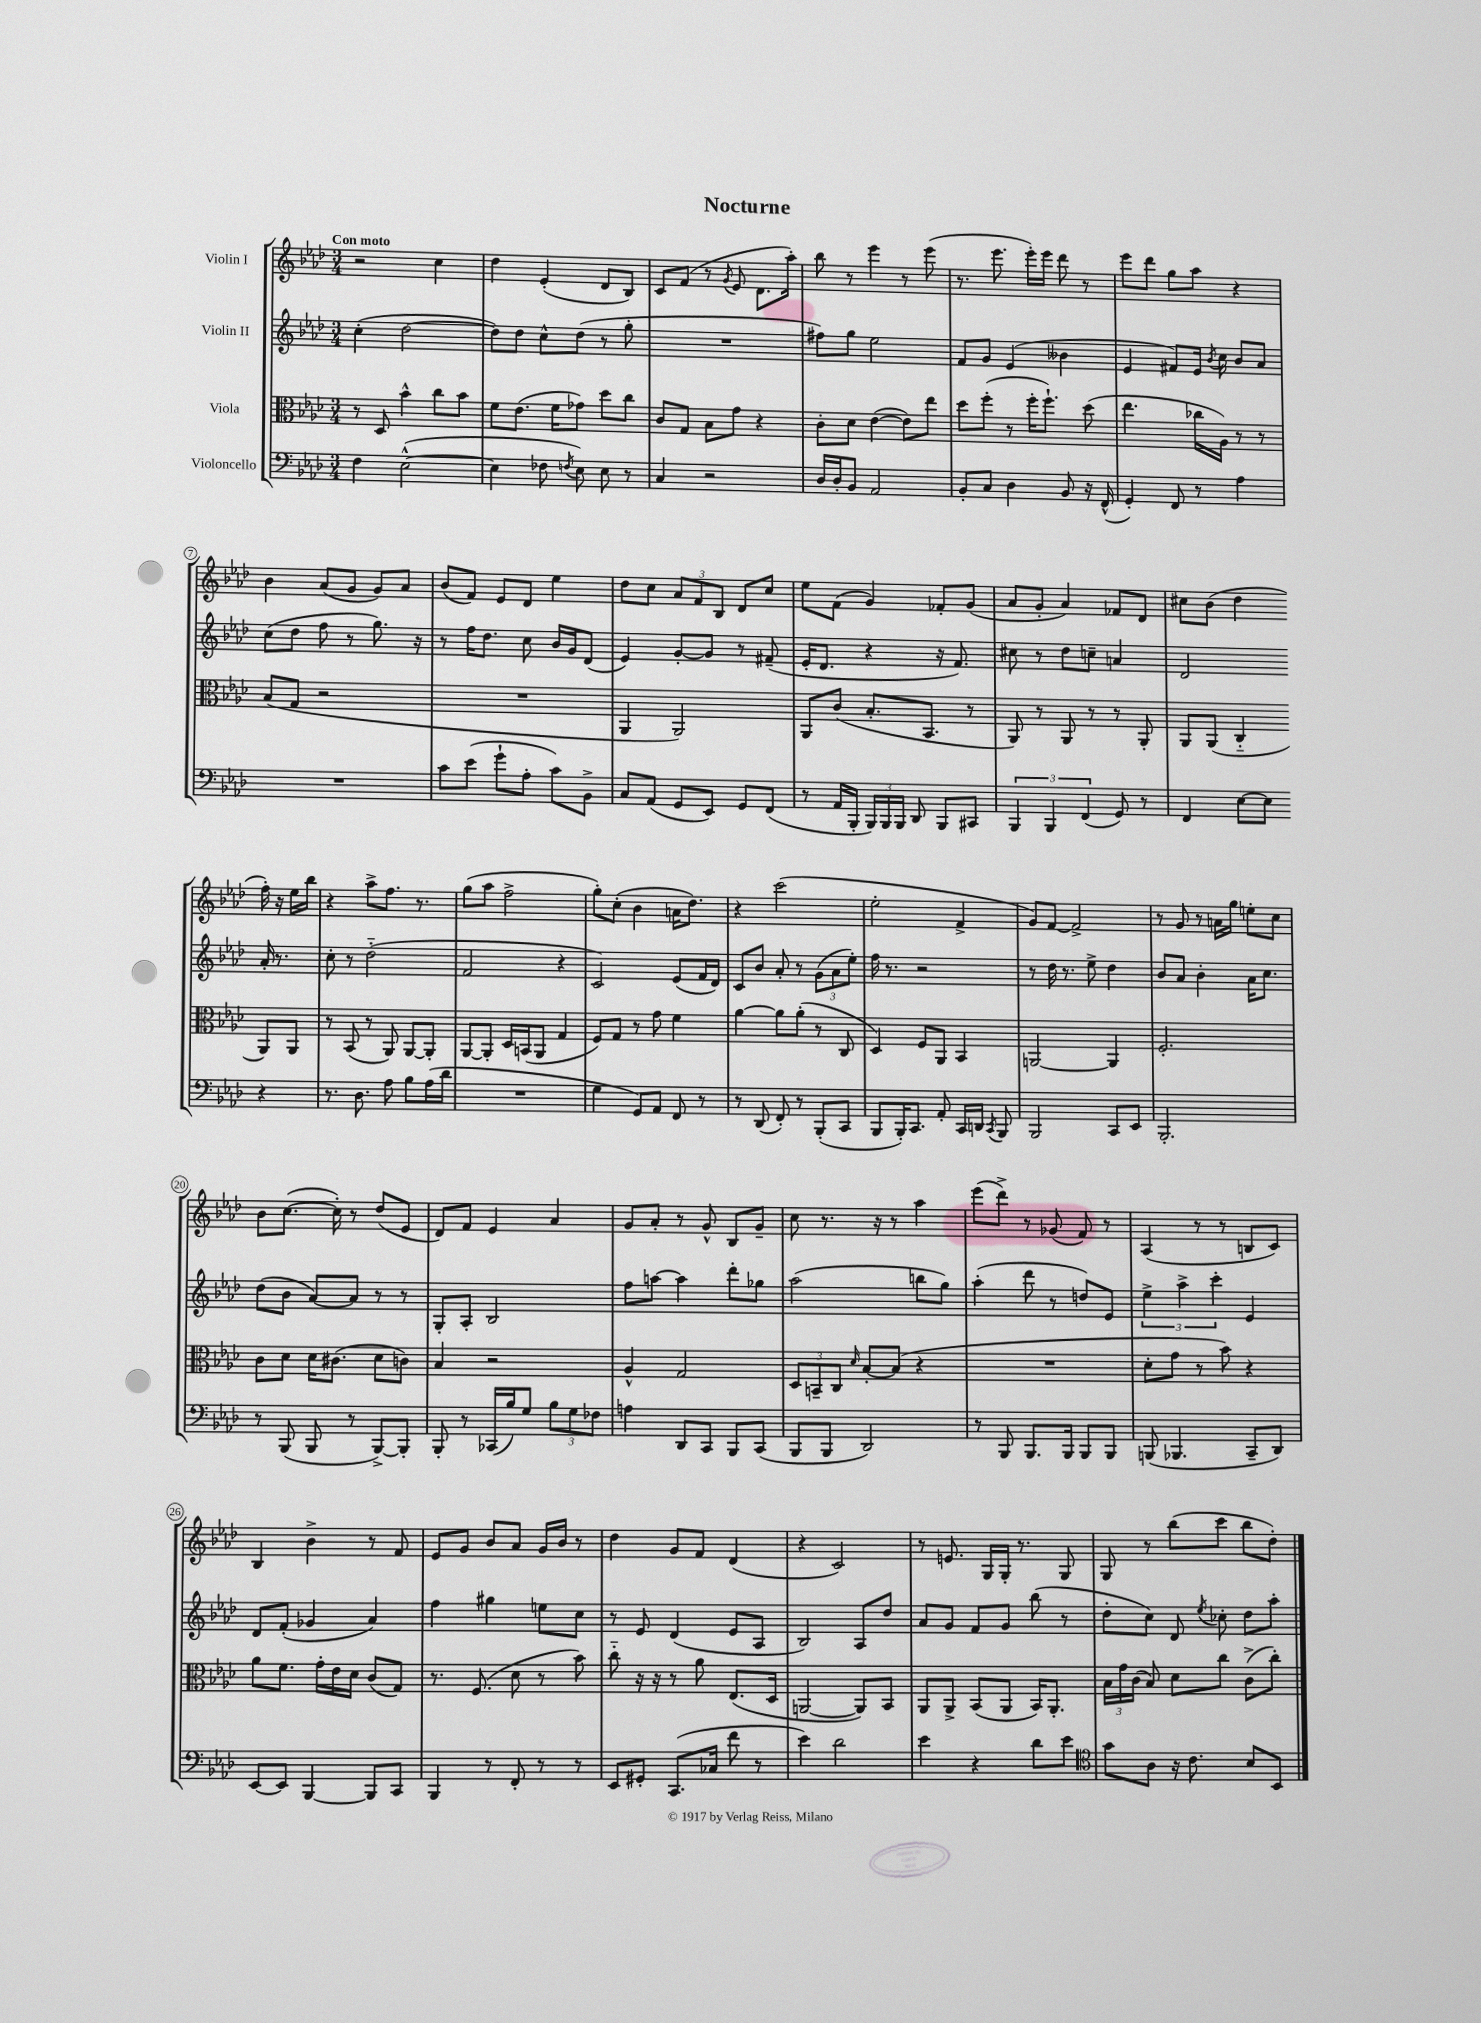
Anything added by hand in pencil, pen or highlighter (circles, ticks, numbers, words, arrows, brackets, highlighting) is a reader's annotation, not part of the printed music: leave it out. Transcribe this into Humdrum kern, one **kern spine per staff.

**kern	**kern	**kern	**kern
*part4	*part3	*part2	*part1
*staff4	*staff3	*staff2	*staff1
*I"Violoncello	*I"Viola	*I"Violin II	*I"Violin I
*clefF4	*clefC3	*clefG2	*clefG2
*k[b-e-a-d-]	*k[b-e-a-d-]	*k[b-e-a-d-]	*k[b-e-a-d-]
*M3/4	*M3/4	*M3/4	*M3/4
=1	=1	=1	=1
!	!	!	!LO:TX:a:B:t=Con moto
4F\	8r	(4cc'\	2r
.	8D-/	.	.
([2E-^^\	4b-^^\	[2dd-\	.
.	8cc\L	.	4cc\
.	8b-\J	.	.
=2	=2	=2	=2
4E-\]	8f\L	8dd-\L])	4dd-\
.	(8.e-\J	8dd-\J	.
8F-X\	.	8cc^^\L	(4e-'/
.	16f\KL	.	.
8qFn/	.	.	.
8E-\)	8g-X\J)	(8dd-\J	.
8E-\	8dd-\L	8r	8d-/L
8r	8cc\J	8gg'\	8B-/J)
=3	=3	=3	=3
4C/	8c/L	2.r	8c/L
.	8G/J	.	(8f/J
2r	8B-\L	.	8r
.	.	.	8qg/
.	8g\J	.	8e-/
.	4r	.	8.d-\L
.	.	.	16aa-'\Jk)
=4	=4	=4	=4
16D-/LL	8c'\L	8ff#X\L)	8bb-\
16D-'/J	.	.	.
8BB-/J	8d-\J	8gg\J	8r
2AA-/	([4e-\	2ee-\	4eee-\
.	8e-\L])	.	8r
.	8ee-\J	.	(8eee-\
=5	=5	=5	=5
8BB-'/L	8dd-\L	8f/L	8.r
8C/J	(8ff'\J	8g/J	.
.	.	.	8.eee-\
4D-\	8r	(4e-/	.
.	16ff'\KL	.	16eee-'\LL)
.	8.ff`\J)	.	16eee-\JJ
8BB-/	.	4b--X\	8ddd-\
16r	(8dd-\	.	8r
(16FF^^/	.	.	.
=6	=6	=6	=6
4GG'/)	4.ee-\	4e-/	8eee-\L
.	.	.	8ddd-\J
8FF/	.	8f#X/L)	8gg\L
8r	16cc-X\LL	16e-/Jk	8aa-\J
.	.	8qb-/	.
.	16A-\JJ)	16cc\	.
4A-\	8r	8b-/L	4r
.	8r	8a-/J	.
!!LO:LB:g=z
=7	=7	=7	=7
2.r	(8B-/L	(8cc\L	4b-\
.	8G/J	8dd-\J	.
.	2r	8ff\	(8a-/L
.	.	8r	8g/J
.	.	8.gg\)	8g/L)
.	.	.	8a-/J
.	.	16r	.
=8	=8	=8	=8
8c\L	2.r	8r	(8b-/L
(8e-\J	.	16ff\KL	8f/J)
.	.	8.dd-\J	.
8g`\L	.	.	8e-/L
8A-'\J	.	8cc\	8d-/J
8c\L)	.	16b-/LL	4ee-\
.	.	16g/J	.
8BB-^\J	.	(8d-/J	.
=9	=9	=9	=9
8C/L	4AA-/	4e-/)	8dd-\L
(8AA-/J	.	.	8cc\J
8GG/L	2AA-/)	[8g'/L	12a-/L
.	.	.	12f/
8EE-/J)	.	8g/J]	.
.	.	.	12B-/J
8GG/L	.	8r	8d-/L
(8FF/J	.	(8f#X~/	8cc/J
=10	=10	=10	=10
8r	8AA-/L	16e-'/KL	8ee-\L
.	.	8.d-/J	.
16AA-/LL	(8c/J	.	(8f\J
16BBB-'/JJ	.	.	.
24BBB-/LL)	8.B-'/L	4r	4g/)
24BBB-/	.	.	.
24BBB-/JJ	.	.	.
8DD-/	.	.	.
.	8.BB-/J	.	.
8BBB-/L	.	16r	8f-X'/L
.	.	8.f/)	.
8CC#X/J	8r	.	(8g/J
=11	=11	=11	=11
6BBB-/	8AA-/)	8cc#X\	8a-/L
.	8r	8r	8g'/J
6BBB-/	.	.	.
.	8AA-/	8dd-\L	4a-/)
(6FF/	.	.	.
.	8r	8ccn~\J	.
8GG/)	8r	4an/	8f-X/L
8r	8AA-'/	.	8d-/J
=12	=12	=12	=12
4FF/	8AA-/L	2d-/	8cc#X\L
.	(8AA-/J	.	(8b-\J
[8E-\L	4C/	.	4dd-\
8E-\J]	.	.	.
4r	8AA-/L)	16a-'/	16ff'\)
.	.	8.r	16r
.	8AA-/J	.	16ee-\LL
.	.	.	16bb-\JJ
!!LO:LB:g=z
=13	=13	=13	=13
8.r	8r	8cc'\	4r
.	(8BB-/	8r	.
8.D-\	.	.	.
.	8r	(2dd-\	8aa-^\L
8A-\	8AA-/)	.	8.ff\J
8B-\L	[8AA-/L	.	.
.	.	.	8.r
(16A-\L	8AA-'/J]	.	.
16d-\JJ	.	.	.
=14	=14	=14	=14
2.r	[8AA-/L	2f/	(8gg\L
.	8AA-'/J]	.	8aa-\J
.	16D-/LL	.	2ff^\
.	(16BBn/J	.	.
.	8AA-/J	.	.
.	4G/	4r	.
=15	=15	=15	=15
4G\	8F/L)	2c/)	8gg'\L)
.	8G/J	.	(8cc'\J
8GG/L)	8r	.	4b-\
8AA-/J	8g\	.	.
8FF/	4f\	(8e-/L	16an\KL
.	.	.	8.dd-\J)
8r	.	16f/L	.
.	.	16d-/JJ)	.
=16	=16	=16	=16
8r	[4a-\	8c/L	4r
(8DD-/	.	8b-/J	.
8FF'/)	8a-\L]	8a-'/	(2ccc\
8r	(8a-'\J	8r	.
(8BBB-'/L	8r	(12g\L	.
.	.	12a-\	.
8CC/J	8C/	.	.
.	.	12ee-'\J)	.
=17	=17	=17	=17
8BBB-/L	4D-/)	16ff\	2ee-'\
.	.	8.r	.
16BBB-'/K)	.	.	.
8.CC/J	.	.	.
.	8F/L	2r	.
8AA-'/	8AA-/J	.	.
16CC/LL	4BB-/	.	4f^/
16DDn/JJ	.	.	.
8qCC/	.	.	.
8BBB-/	.	.	.
=18	=18	=18	=18
2BBB-/	[2AAn/	8r	8g/L)
.	.	16dd-\	[8f/J
.	.	8.r	.
.	.	.	2f^/]
.	.	8ee-^\	.
8CC/L	4AA/]	4dd-\	.
8EE-/J	.	.	.
=19	=19	=19	=19
2.BBB-'/	2.F'/	8b-/L	8r
.	.	8a-/J	8g/
.	.	4b-'\	8r
.	.	.	16an\LL
.	.	.	16gg\JJ
.	.	16a-\KL	8een'\L
.	.	8.cc\J	.
.	.	.	8cc\J
!!LO:LB:g=z
=20	=20	=20	=20
8r	8c\L	(8dd-\L	8b-\L
(8BBB-/	8d-\J	8b-\J	([8.cc\J
8BBB-/	16d-\KL	[8a-/L)	.
.	(8.c#X\J	.	16cc'\])
8r	.	8a-/J]	8r
[8BBB-^/L)	8d-\L	8r	(8dd-/L
8BBB-'/J]	8cn\J)	8r	8e-/J
=21	=21	=21	=21
8BBB-'/	4B-/	8G'/L	8d-/L)
8r	.	8A-'/J	8f/J
(16CC-X/LL	2r	2B-/	4e-/
16B-/J)	.	.	.
8G/J	.	.	.
12B-\L	.	.	4a-/
12G\	.	.	.
12F-X\J	.	.	.
=22	=22	=22	=22
4An\	4A-^^/	8ff\L	8g/L
.	.	[8aan\J	8a-'/J
8DD-/L	2G/	4aa\]	8r
8CC/J	.	.	8g^^/
8BBB-/L	.	8ddd-'\L	8B-/L
(8CC/J	.	8gg-X\J	8g~/J
=23	=23	=23	=23
8BBB-/L	12D-/L	(2aa-\	8cc\
.	12BBn~/	.	.
8BBB-/J	.	.	8.r
.	12C/J	.	.
.	16qqd-/	.	.
2DD-/)	[8B-'/L	.	.
.	.	.	16r
.	(8B-/J]	.	8r
.	4r	8bbn\L	4aa-\
.	.	8gg\J)	.
=24	=24	=24	=24
8r	2.r	(4aa-'\	(8eee-\L
8BBB-/	.	.	8ddd-^\J)
8.BBB-/L	.	8ddd-\	8r
.	.	8r	(8g-X/
16BBB-/Jk	.	.	.
8BBB-/L	.	8ddn/L)	8f/)
8BBB-/J	.	8e-/J	8r
=25	=25	=25	=25
(8BBBn/	8d-'\L	6ee-^\	(4A-/
4.BBB-X/	8g\J	.	.
.	.	6aa-^\	.
.	8r	.	8r
.	.	6ccc'\	.
.	8b-\)	.	8r
8CC~/L	4r	4e-/	8Bn/L
8DD-/J)	.	.	8c/J)
!!LO:LB:g=z
=26	=26	=26	=26
[8EE-/L	8a-\L	8d-/L	4B-/
8EE-/J]	8.f\J	(8f'/J	.
[4BBB-/	.	4g-X/	4b-^\
.	16g'\LL	.	.
.	16e-\	.	.
.	16d-\JJ	.	.
8BBB-/L]	(8c/L	4a-/)	8r
8CC/J	8G/J)	.	8f/
=27	=27	=27	=27
4BBB-/	8.r	4ff\	8e-/L
.	.	.	8g/J
.	(8.F/	.	.
8r	.	4gg#X\	8b-/L
8FF'/	8d-\	.	8a-/J
8r	8r	8een\L	16g/LL
.	.	.	16b-/JJ
8r	8b-\)	8cc\J	8r
=28	=28	=28	=28
8EE-/L	8cc\	8r	4dd-\
8GG#X'/J	16r	8e-/	.
.	16r	.	.
(8.CC/L	8r	(4d-/	8g/L
.	8a-\	.	8f/J
16C-X/Jk	.	.	.
8f\	(8.E-/L	8e-/L	(4d-/
8r	.	8A-/J	.
.	16D-/Jk	.	.
=29	=29	=29	=29
4e-\)	[2AAn/	2B-/)	4r
2d-\	.	.	2c/)
.	8AA/L])	8A-/L	.
.	8BB-/J	8dd-/J	.
=30	=30	=30	=30
4e-\	8AA-/L	8a-/L	8r
.	8AA-^/J	8g/J	8.en/
4r	(8BB-/L	8f/L	.
.	.	.	16G/LL
.	8AA-/J	8g/J	16G'/JJ
.	.	.	8.r
8d-\L	16BB-/KL)	(8bb-\	.
.	8.AA-'/J	.	.
8e-\J	.	8r	8G/
=31	=31	=31	=31
*clefC4	*	*	*
8g\L	24B-\LL	8dd-'\L	8G/
.	24g\	.	.
.	(24c\JJ	.	.
8A-\J	8B-/)	8cc\J)	8r
16r	8d-\L	8d-/	(8bb-\L
8.c\	.	.	.
.	.	8qee-/	.
.	8cc\J	8cc-X'\	8ccc\J
8B-/L	(8c^\L	8dd-\L	8bb-\L
8BB-/J	8cc'\J)	8aa-'\J	8dd-'\J)
==	==	==	==
*-	*-	*-	*-
